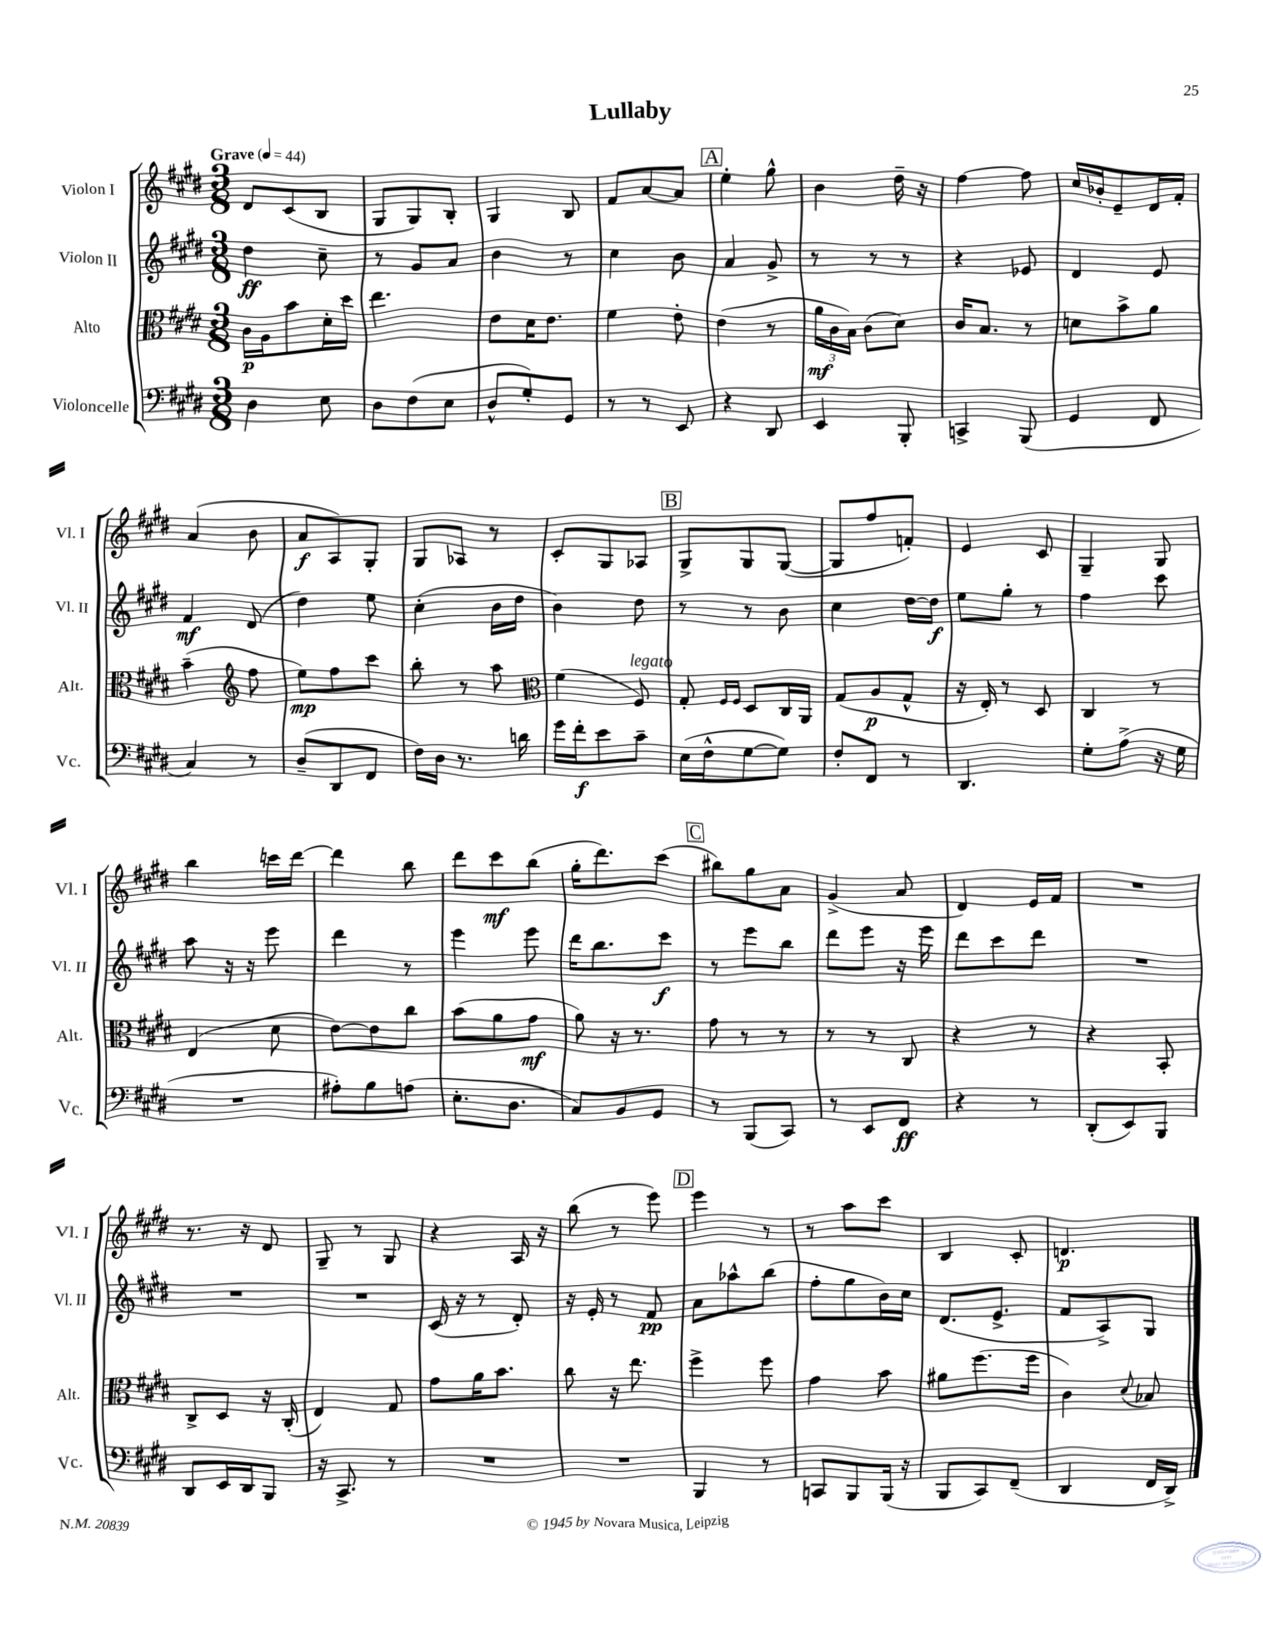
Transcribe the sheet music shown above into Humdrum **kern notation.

**kern	**kern	**kern	**kern
*staff4	*staff3	*staff2	*staff1
*clefF4	*clefC3	*clefG2	*clefG2
*k[f#c#g#d#]	*k[f#c#g#d#]	*k[f#c#g#d#]	*k[f#c#g#d#]
*M3/8	*M3/8	*M3/8	*M3/8
*MM44	*MM44	*MM44	*MM44
4D#\	16c#\LL	4dd#\	8d#/L
.	16A\J	.	.
.	8b\	.	(8c#/
8E\	16d#'\L	8cc#~\	8B/J
.	16dd#\JJ	.	.
=	=	=	=
8D#\L	4.ee\	8r	8G#/L
(8F#\	.	8g#/L	8G#/)
8E\J	.	8a/J	8B'/J
=	=	=	=
8D#^^/L	8e\L	4b\	4G#/
8G#'/)	16d#\K	.	.
.	8.e\J	.	.
8GG#/J	.	8r	8B/
=	=	=	=
8r	4f#\	4cc#\	8f#/L
8r	.	.	[8a/
8EE/	8e'\	8b\	8a/]J
=	=	=	=
4r	(4e\	4a/	4ee'\
8DD#/	8r	8g#^/	8gg#^^\
=	=	=	=
4EE/	24a\LL	8r	4b\
.	24c#\	.	.
.	24B\JJ)	.	.
.	(8c#\L	8r	.
8BBB'/	8d#\J)	8r	16dd#~\
.	.	.	16r
=	=	=	=
4CC^/	16c#/LK	4r	[4ff#\
.	8.B/J	.	.
(8BBB/	8r	8e-/	8ff#\]
=	=	=	=
4GG#/	8d\L	4d#/	16cc#/LL
.	.	.	16b-'/J
.	8b^\	.	8e~/
8FF#/	8a\J	8e/	16d#/L
.	.	.	16f#'/JJ
=	=	=	=
4C#/)	(4b~\	4f#/	(4a/
*	*clefG2	*	*
8r	8ff#\	(8d#/	8b\
=	=	=	=
(8D#~/L	8ee\L)	4dd#\)	8a/L
8DD#/	8ff#\	.	8A/)
8FF#/J	8ccc#\J	8ee\	8G#'/J
=	=	=	=
16F#\LL)	8bb'\	(4cc#'\	8G#/L
16D#\JJ	.	.	.
8.r	8r	.	8A-/J
.	8aa\	16b\LL	8r
16d\	.	16dd#\JJ	.
=	=	=	=
*	*clefC3	*	*
16g#\LL	(4f#\	4b\)	8c#'/L
16f#'\J	.	.	.
8e\	.	.	8G#/
8c#~\J	8F#/)	8dd#\	8A-/J
=	=	=	=
(16E\LL	8G#'/	8r	8G#^/L
16F#^^\J	.	.	.
.	16qqF#/LL	.	.
.	16qqF#/JJ	.	.
[8G#\	8D#/L	8r	8G#/
8G#\]J)	16C#/L	8b\	([8G#/J
.	16AA/JJ	.	.
=	=	=	=
8F#'/L	(8G#/L	4cc#\	8G#/]L
8FF#/J	8A/	.	8ff#/
8r	8G#^^/J	[16dd#\LL	8f'/J)
.	.	16dd#\]JJ	.
=	=	=	=
4.DD#/	16r	8ee\L	4e/
.	16E'/)	.	.
.	8r	8gg#'\J	.
.	8D#/	8r	8c#/
=	=	=	=
8G#'\L	4C#/	4ff#\	4G#~/
(8A^\J	.	.	.
16r	8r	8ccc#\	8G#/
16G#\	.	.	.
=	=	=	=
4.r	(4E/	8aa\	4bb\
.	.	16r	.
.	.	16r	.
.	8d#\	8eee\	16ccc\LL
.	.	.	[16ddd#\JJ
=	=	=	=
8A#'\L)	[8e\L)	4ddd#\	4ddd#\]
8B\	8e\]	.	.
(8A\J	8cc#\J	8r	8bb\
=	=	=	=
8.E'\L	(8b\L	4eee\	8ddd#\L
.	8a\	.	8ccc#\
8.D#\J	.	.	.
.	8g#\J	8eee\	(8bb\J
=	=	=	=
8C#/L)	8a\)	16ddd#\LK	16gg#'\LK
.	.	8.bb\	8.ddd#\)
8BB/	16r	.	.
.	8.r	.	.
8GG#/J	.	8ccc#\J	(8ccc#\J
=	=	=	=
8r	8g#\	8r	8bb#\L)
(8BBB/L	8r	8eee\L	8gg#\
8CC#/J)	8r	8bb\J	8a\J
=	=	=	=
8r	8r	8ddd#\L	(4g#^/
8EE/L	8r	8eee\J	.
8FF#/J	8C#/	16r	8a/
.	.	16eee\	.
=	=	=	=
4r	4r	8ddd#\L	4d#/)
.	.	8ccc#\	.
8r	8r	8ddd#\J	16e/LL
.	.	.	16f#/JJ
=	=	=	=
(8DD#'/L	4r	4.r	4.r
8EE/)	.	.	.
8BBB/J	8BB'/	.	.
=	=	=	=
8DD#/L	8C#^/L	4.r	8.r
16EE/L	8D#/J	.	.
16DD#/J	.	.	16r
8BBB/J	16r	.	8d#/
.	(16C#'/	.	.
=	=	=	=
16r	4E/)	4.r	8G#~/
8.CC#^/	.	.	.
.	.	.	8r
8r	8G#/	.	8G#/
=	=	=	=
4.r	8g#\L	(16c#/	4r
.	.	16r	.
.	16a\K	8r	.
.	8.b\J	.	.
.	.	8d#'/)	16A/
.	.	.	16r
=	=	=	=
4.r	8cc#\	16r	(8bb\
.	.	16e'/	.
.	16r	8r	8r
.	8.ee\	.	.
.	.	8f#/	8eee\)
=	=	=	=
4BBB/	4ff#^\	8a\L	4eee\
.	.	8aa-^^\	.
8r	8ff#\	(8bb\J	8r
=	=	=	=
8CC/L	4g#\	8ff#'\L	8r
8BBB/	.	8gg#\	8aa\L
(16BBB/Jk	8b\	16b\L)	8ccc#\J
16r	.	16cc#\JJ	.
=	=	=	=
8BBB/L	8a#\L	(8.d#/L	4B/
8CC#/)	(8.ff#\	.	.
.	.	8.e^/J	.
(8FF#~/J	.	.	8c#'/
.	16ff#\Jk	.	.
=	=	=	=
4DD#/	4c#\)	8f#/L	4.d/
.	.	8A^/)	.
.	8qqd#/	.	.
16FF#/LL	8B-/	8G#/J	.
16DD#^/JJ)	.	.	.
==	==	==	==
*-	*-	*-	*-
